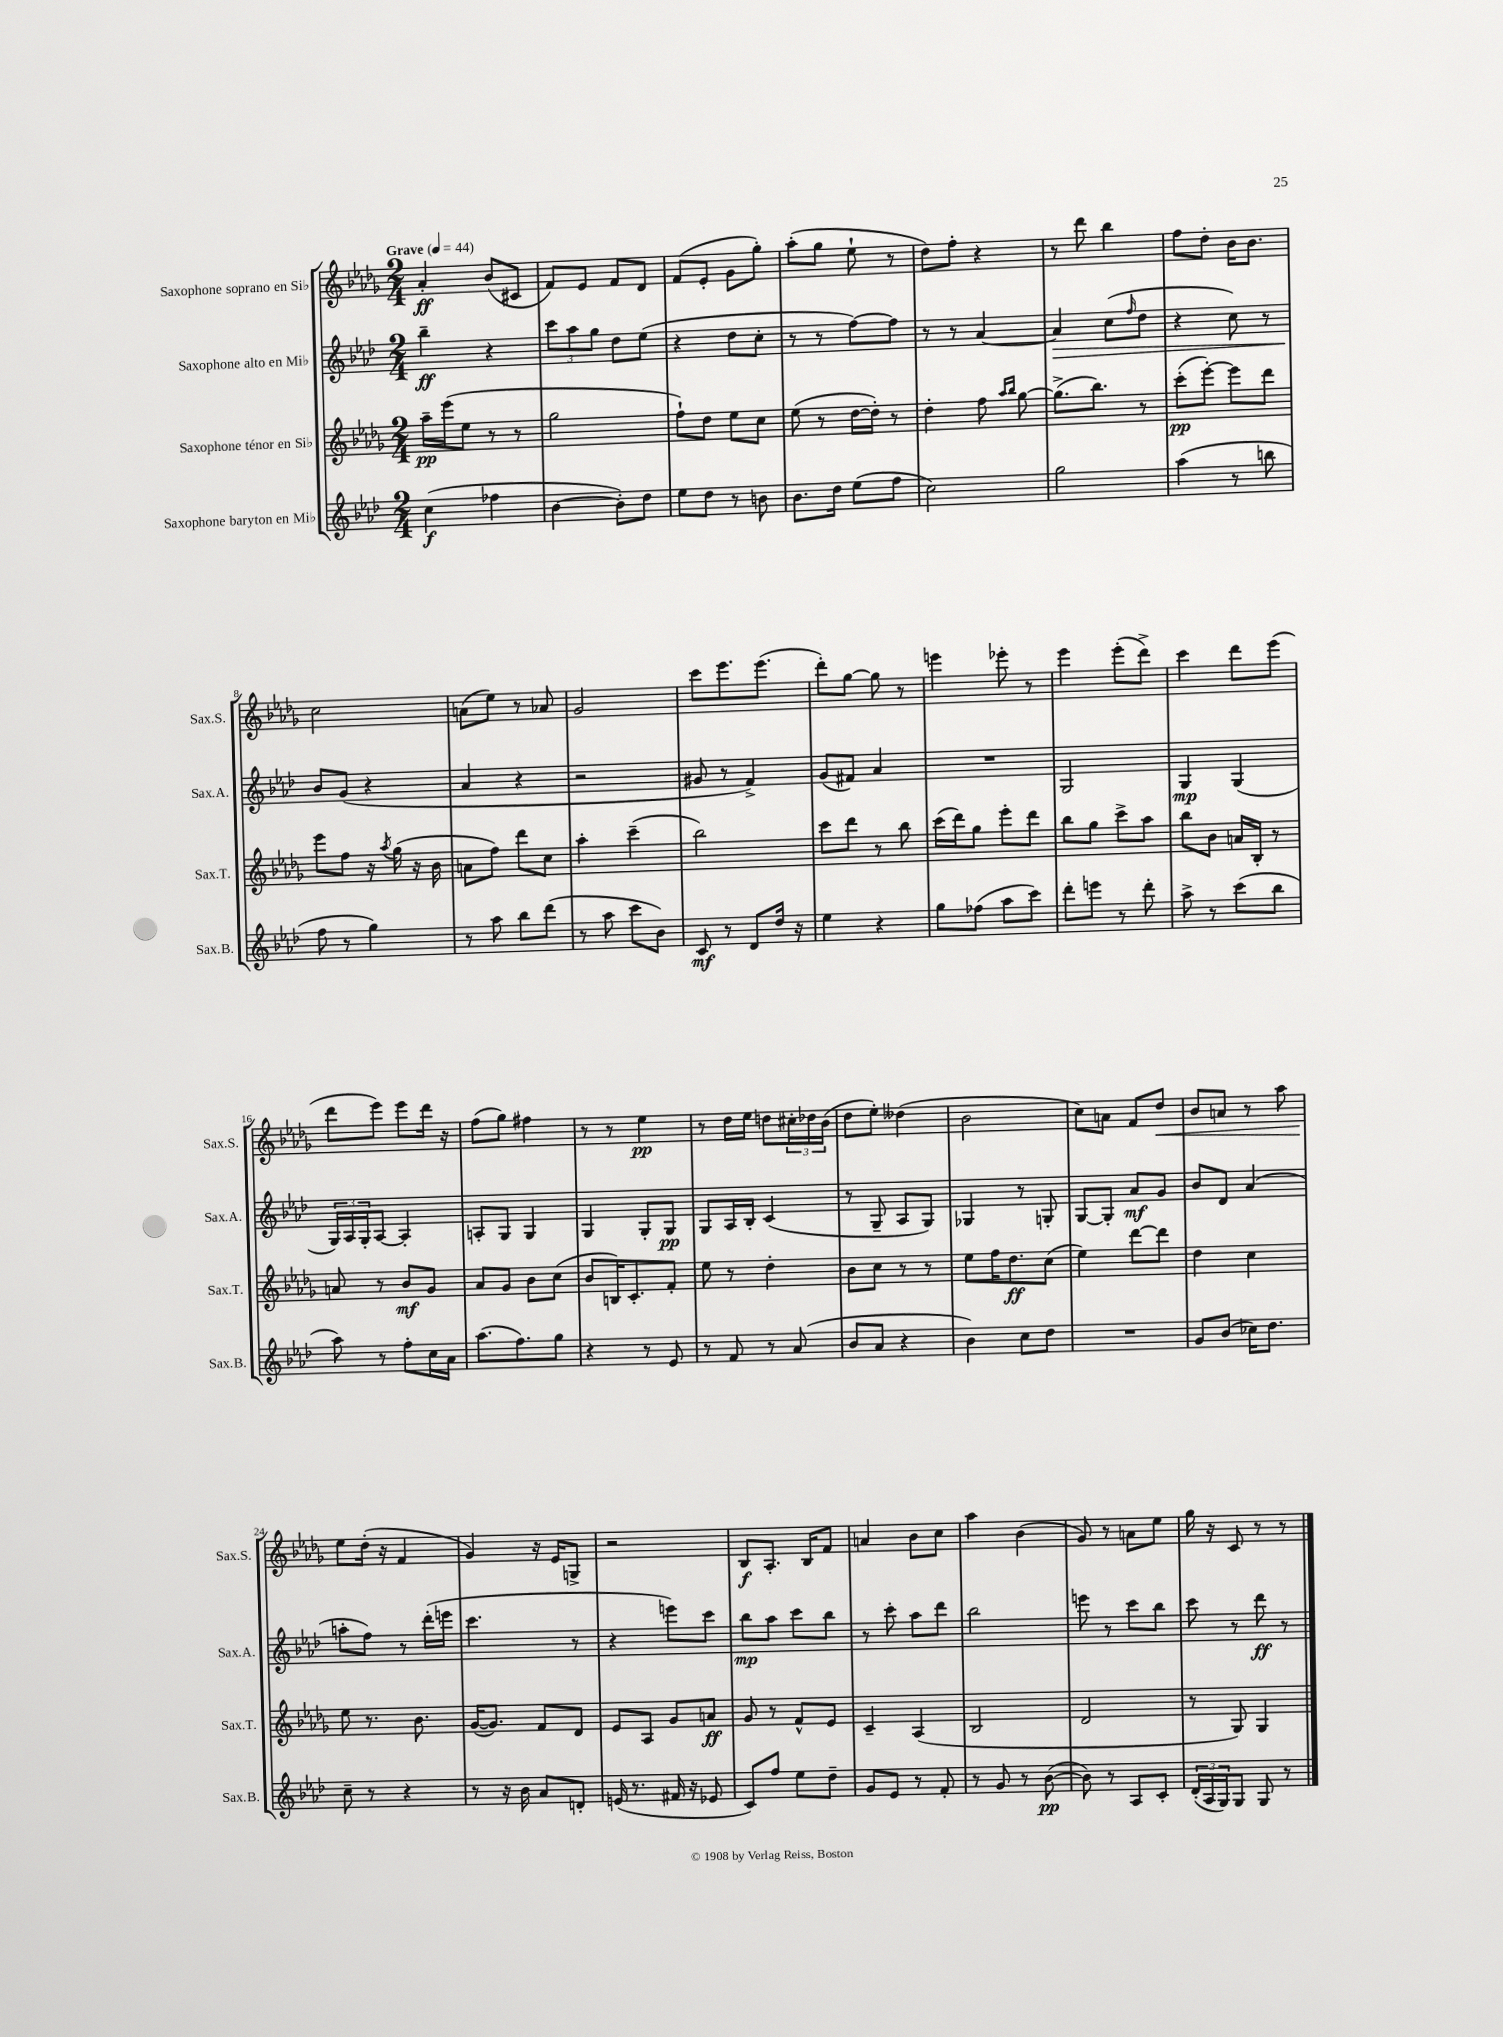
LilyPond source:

<<
\new StaffGroup <<
\new Staff = "s0" \with { instrumentName = "Saxophone soprano en Sib" shortInstrumentName = "Sax.S." } {
    \clef treble \key des \major \numericTimeSignature \time 2/4 \tempo "Grave" 4 = 44
    aes'4-.\ff bes'8( cis'8 |
    f'8) ees'8 f'8 des'8 |
    f'8( ees'8-. ges'8 ges''8-.) |
    aes''8-.( ges''8 ees''8-! r8 |
    des''8) f''8-. r4 |
    r8 des'''8 bes''4 |
    f''8 des''8-. bes'16 bes'8. |
    c''2 |
    a'8( ees''8) r8 aes'8 |
    ges'2 |
    c'''8 ees'''8. ees'''8.( |
    des'''8-.) ges''8~ ges''8 r8 |
    e'''4 ees'''8-. r8 |
    ees'''4 ees'''8-.( des'''8->) |
    c'''4 des'''8 ees'''8( |
    des'''8 ees'''8) ees'''8 des'''16 r16 |
    f''8( ges''8) fis''4 |
    r8 r8 ees''4\pp |
    r8 des''16 ees''16 d''8 \tuplet 3/2 { cis''16-. des''16 bes'16( } |
    des''8 ees''8-.) deses''4( |
    bes'2 |
    c''8) a'8 f'8 des''8\< |
    bes'8 a'8 r8 aes''8 |
    ees''8\! des''16-.( r16 f'4 |
    ges'4) r16 ees'16 g8-> |
    r2 |
    bes8\f aes8.-. bes16 f'8 |
    a'4 bes'8 c''8 |
    aes''4 bes'4( |
    ges'8) r8 a'8 ees''8 |
    ges''16 r16 c'8 r8 r8 \bar "|." |
}
\new Staff = "s1" \with { instrumentName = "Saxophone alto en Mib" shortInstrumentName = "Sax.A." } {
    \clef treble \key aes \major \numericTimeSignature \time 2/4
    bes''4--\ff r4 |
    \tuplet 3/2 { c'''8 aes''8 g''8 } des''8 ees''8( |
    r4 des''8 c''8-. |
    r8 r8 f''8~) f''8 |
    r8 r8 aes'4~ |
    aes'4\> c''8( \grace { f''16 } des''8 |
    r4 c''8) r8 |
    bes'8\! g'8( r4 |
    aes'4 r4 |
    r2 |
    gis'8 r8 f'4->) |
    g'8( fis'8) aes'4 |
    R2 |
    g2 |
    g4\mp g4( |
    \tuplet 3/2 { g16) aes16 g16-. } aes8~ aes4-. |
    a8-. g8 g4 |
    g4 g8-. g8\pp |
    g8 aes16 bes16-. c'4( |
    r8 g8-- aes8 g8) |
    ges4 r8 g8-. |
    g8~ g8-. aes'8\mf g'8 |
    bes'8 des'8 aes'4( |
    a''8-. f''8) r8 des'''16-.( e'''16 |
    c'''4. r8 |
    r4 e'''8) c'''8 |
    bes''8\mp aes''8 c'''8 bes''8 |
    r8 c'''8-. aes''8 des'''8 |
    bes''2 |
    e'''8 r8 c'''8 bes''8 |
    c'''8 r8 des'''8\ff r8 \bar "|." |
}
\new Staff = "s2" \with { instrumentName = "Saxophone ténor en Sib" shortInstrumentName = "Sax.T." } {
    \clef treble \key des \major \numericTimeSignature \time 2/4
    aes''16--\pp ees'''16( ees''8 r8 r8 |
    ges''2 |
    f''8-!) des''8 ees''8 c''8 |
    ees''8( r8 des''16~ des''16-.) r8 |
    des''4-. f''8 \grace { aes''16 bes''16 } ges''8~ |
    ges''8.->( bes''8.) r8 |
    c'''8-.\pp( ees'''8~-.) ees'''8 des'''8 |
    ees'''8 f''8 r16 \acciaccatura { aes''8 } ges''16( r16 bes'16 |
    a'8 f''8) des'''8 c''8 |
    aes''4-. c'''4--( |
    bes''2) |
    c'''8 des'''8 r8 bes''8 |
    c'''16( des'''16) ges''8 ees'''8-. des'''8 |
    bes''8 ges''8 c'''8-> aes''8 |
    bes''8 bes'8 a'16 bes16-. r8 |
    a'8 r8 bes'8\mf ges'8 |
    aes'8 ges'8 bes'8 c''8( |
    bes'8 b16) c'8.-. f'8-. |
    ees''8 r8 des''4-. |
    bes'8 c''8 r8 r8 |
    ees''8 f''16 des''8.\ff c''8( |
    ees''4) des'''8~ des'''8 |
    des''4 c''4 |
    ees''8 r8. bes'8. |
    ges'16~( ges'8.) f'8 des'8 |
    ees'8 aes8 ges'8 a'8\ff |
    ges'8 r8 f'8-^ ees'8 |
    c'4-- aes4( |
    bes2 |
    des'2 |
    r8 ges8) ges4 \bar "|." |
}
\new Staff = "s3" \with { instrumentName = "Saxophone baryton en Mib" shortInstrumentName = "Sax.B." } {
    \clef treble \key aes \major \numericTimeSignature \time 2/4
    c''4\f( fes''4 |
    bes'4~ bes'8-.) des''8 |
    ees''8 des''8 r8 b'8 |
    bes'8. des''16 ees''8( f''8 |
    c''2) |
    g''2 |
    aes''4( r8 b''8 |
    f''8 r8 g''4) |
    r8 aes''8 bes''8 des'''8( |
    r8 aes''8 c'''8 bes'8) |
    c'8\mf r8 des'8 des''16 r16 |
    ees''4 r4 |
    g''8 fes''8( aes''8 c'''8) |
    des'''8-. e'''8 r8 des'''8-. |
    aes''8-> r8 c'''8( bes''8 |
    aes''8) r8 f''8-. c''16 aes'16 |
    aes''8.( f''8.) g''8 |
    r4 r8 ees'8 |
    r8 f'8 r8 aes'8( |
    bes'8 aes'8 r4 |
    bes'4) c''8 des''8 |
    R2 |
    g'8 bes'8( ces''16) des''8. |
    c''8-- r8 r4 |
    r8 r16 bes'16 aes'8 d'8-. |
    e'16( r8. fis'16 r16 ees'8 |
    c'8) f''8 ees''8 des''8-- |
    g'8 ees'8 r8 f'8-. |
    r8 g'8 r8 bes'8~\pp( |
    bes'8) r8 aes8 c'8-. |
    \tuplet 3/2 { des'16-.( aes16 g16) } g8 g8 r8 \bar "|." |
}
>>
>>
